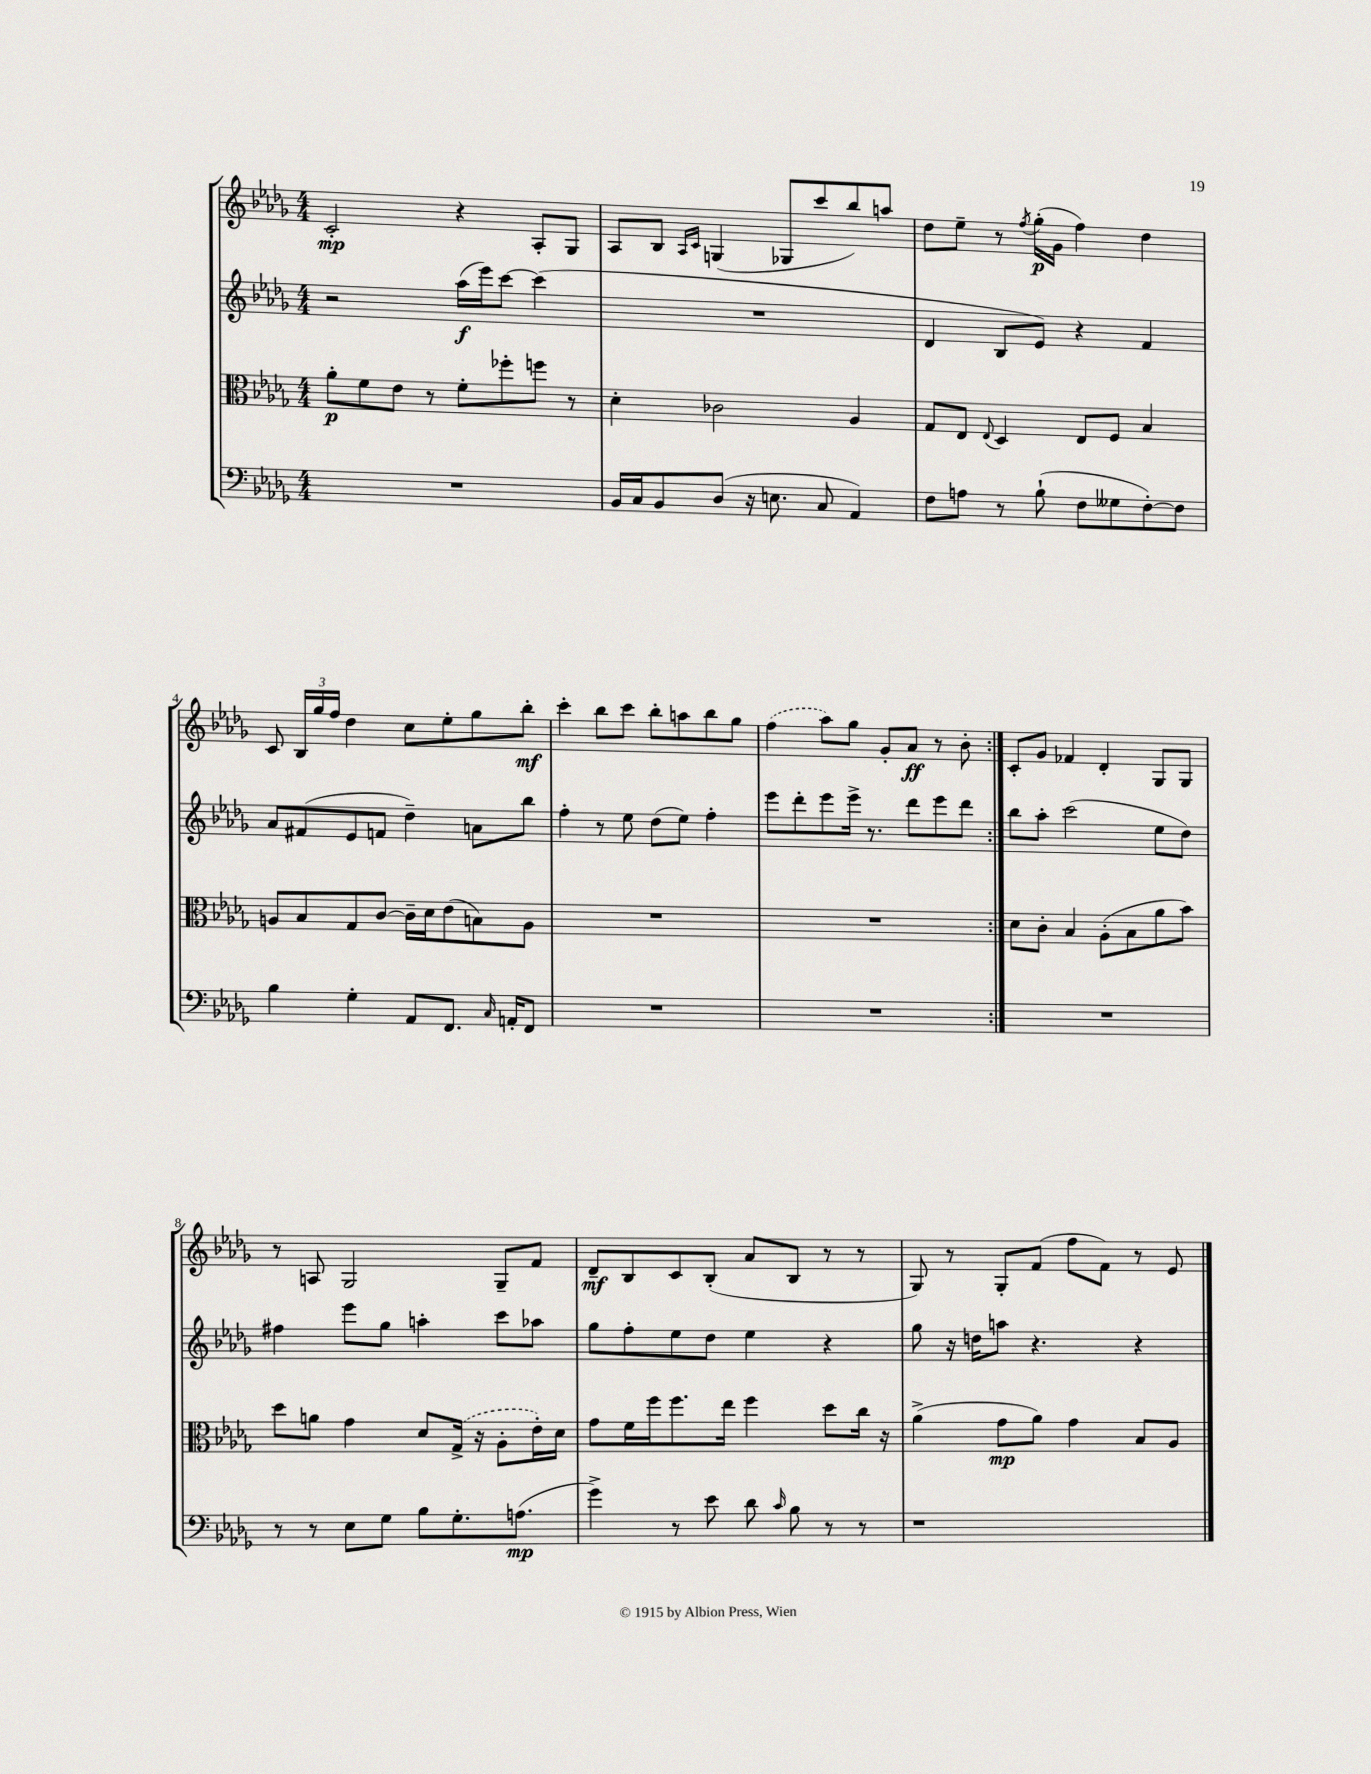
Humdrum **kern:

**kern	**kern	**kern	**kern
*staff4	*staff3	*staff2	*staff1
*clefF4	*clefC3	*clefG2	*clefG2
*k[b-e-a-d-g-]	*k[b-e-a-d-g-]	*k[b-e-a-d-g-]	*k[b-e-a-d-g-]
*M4/4	*M4/4	*M4/4	*M4/4
1r	8a-'	2r	2c'
.	8f	.	.
.	8e-	.	.
.	8r	.	.
.	8f'	(16aa-	4r
.	.	16eee-)	.
.	8ff-'	[8ccc	.
.	8ff	(4ccc]	8A-'
.	8r	.	8G-
=	=	=	=
16BB-	4d-'	1r	8A-
16C	.	.	.
8BB-	.	.	8B-
.	.	.	16qqA-
.	.	.	16qqc
(8D-	2c-	.	(4G
16r	.	.	.
8.E	.	.	.
.	.	.	8G-
8C	.	.	8ccc
4AA-)	4A-	.	8bb-)
.	.	.	8aa
=	=	=	=
8F	8G-	4d-	8dd-
8A	8E-	.	8ee-~
.	8qqE-	.	.
8r	4D-	8B-	8r
.	.	.	8qff
(8B-`	.	8e-)	(16gg-'
.	.	.	16g-
8F	8E-	4r	4ff)
8G--	8F	.	.
[8F')	4B-	4f	4dd-
8F]	.	.	.
=	=	=	=
4B-	8A	8a-	8c
.	8B-	(8f#	24B-
.	.	.	24gg-
.	.	.	24ff
4G-'	8G-	8e-	4dd-
.	[8c	8f	.
8AA-	16c~]	4dd-~)	8cc
.	16d-	.	.
8.FF	(8e-	.	8ee-'
.	8B)	8a	8gg-
16qqC	.	.	.
16AA'	.	.	.
8FF	8A	8bb-	8bb-'
=	=	=	=
1r	1r	4ff'	4ccc'
.	.	8r	8bb-
.	.	8ee-	8ccc
.	.	(8dd-	8bb-'
.	.	8ee-)	8aa
.	.	4ff'	8bb-
.	.	.	8gg-
=	=	=	=
1r	1r	8eee-	(4ff
.	.	8ddd-'	.
.	.	8eee-	8aa-)
.	.	16eee-^	8gg-
.	.	8.r	.
.	.	.	8g-'
.	.	8ddd-	8a-
.	.	8eee-	8r
.	.	8ddd-	8b-'
=:|!	=:|!	=:|!	=:|!
1r	8d-	8bb-	8c'
.	8c'	8aa-'	8g-
.	4B-	(2ccc	4f-
.	(8A-'	.	4d-'
.	8B-	.	.
.	8a-	8ee-	8G-
.	8b-)	8dd-)	8G-
=	=	=	=
8r	8dd-	4ff#	8r
8r	8a	.	8A
8E-	4g-	8eee-	2G-
8G-	.	8gg-	.
8B-	8d-	4aa'	.
8.G-'	(16G-^	.	.
.	16r	.	.
.	8A-'	8ccc	8G-~
(8.A	.	.	.
.	16e-')	8aa-	8f
.	16d-	.	.
=	=	=	=
4g-^)	8g-	8gg-	8d-~
.	16f	8ff'	8B-
.	16ff	.	.
8r	8.ff	8ee-	8c
8e-	.	8dd-	(8B-'
.	16ee-	.	.
8d-	4ff	4ee-	8a-
16qqc	.	.	.
8B-	.	.	8B-
8r	8dd-	4r	8r
8r	16cc	.	8r
.	16r	.	.
=	=	=	=
1r	(4a-^	8gg-	8G-)
.	.	16r	8r
.	.	16dd	.
.	8g-	8aa	8G-'
.	8a-)	4.r	(8f
.	4g-	.	8ff
.	.	.	8f)
.	8B-	4r	8r
.	8A-	.	8e-
==	==	==	==
*-	*-	*-	*-
